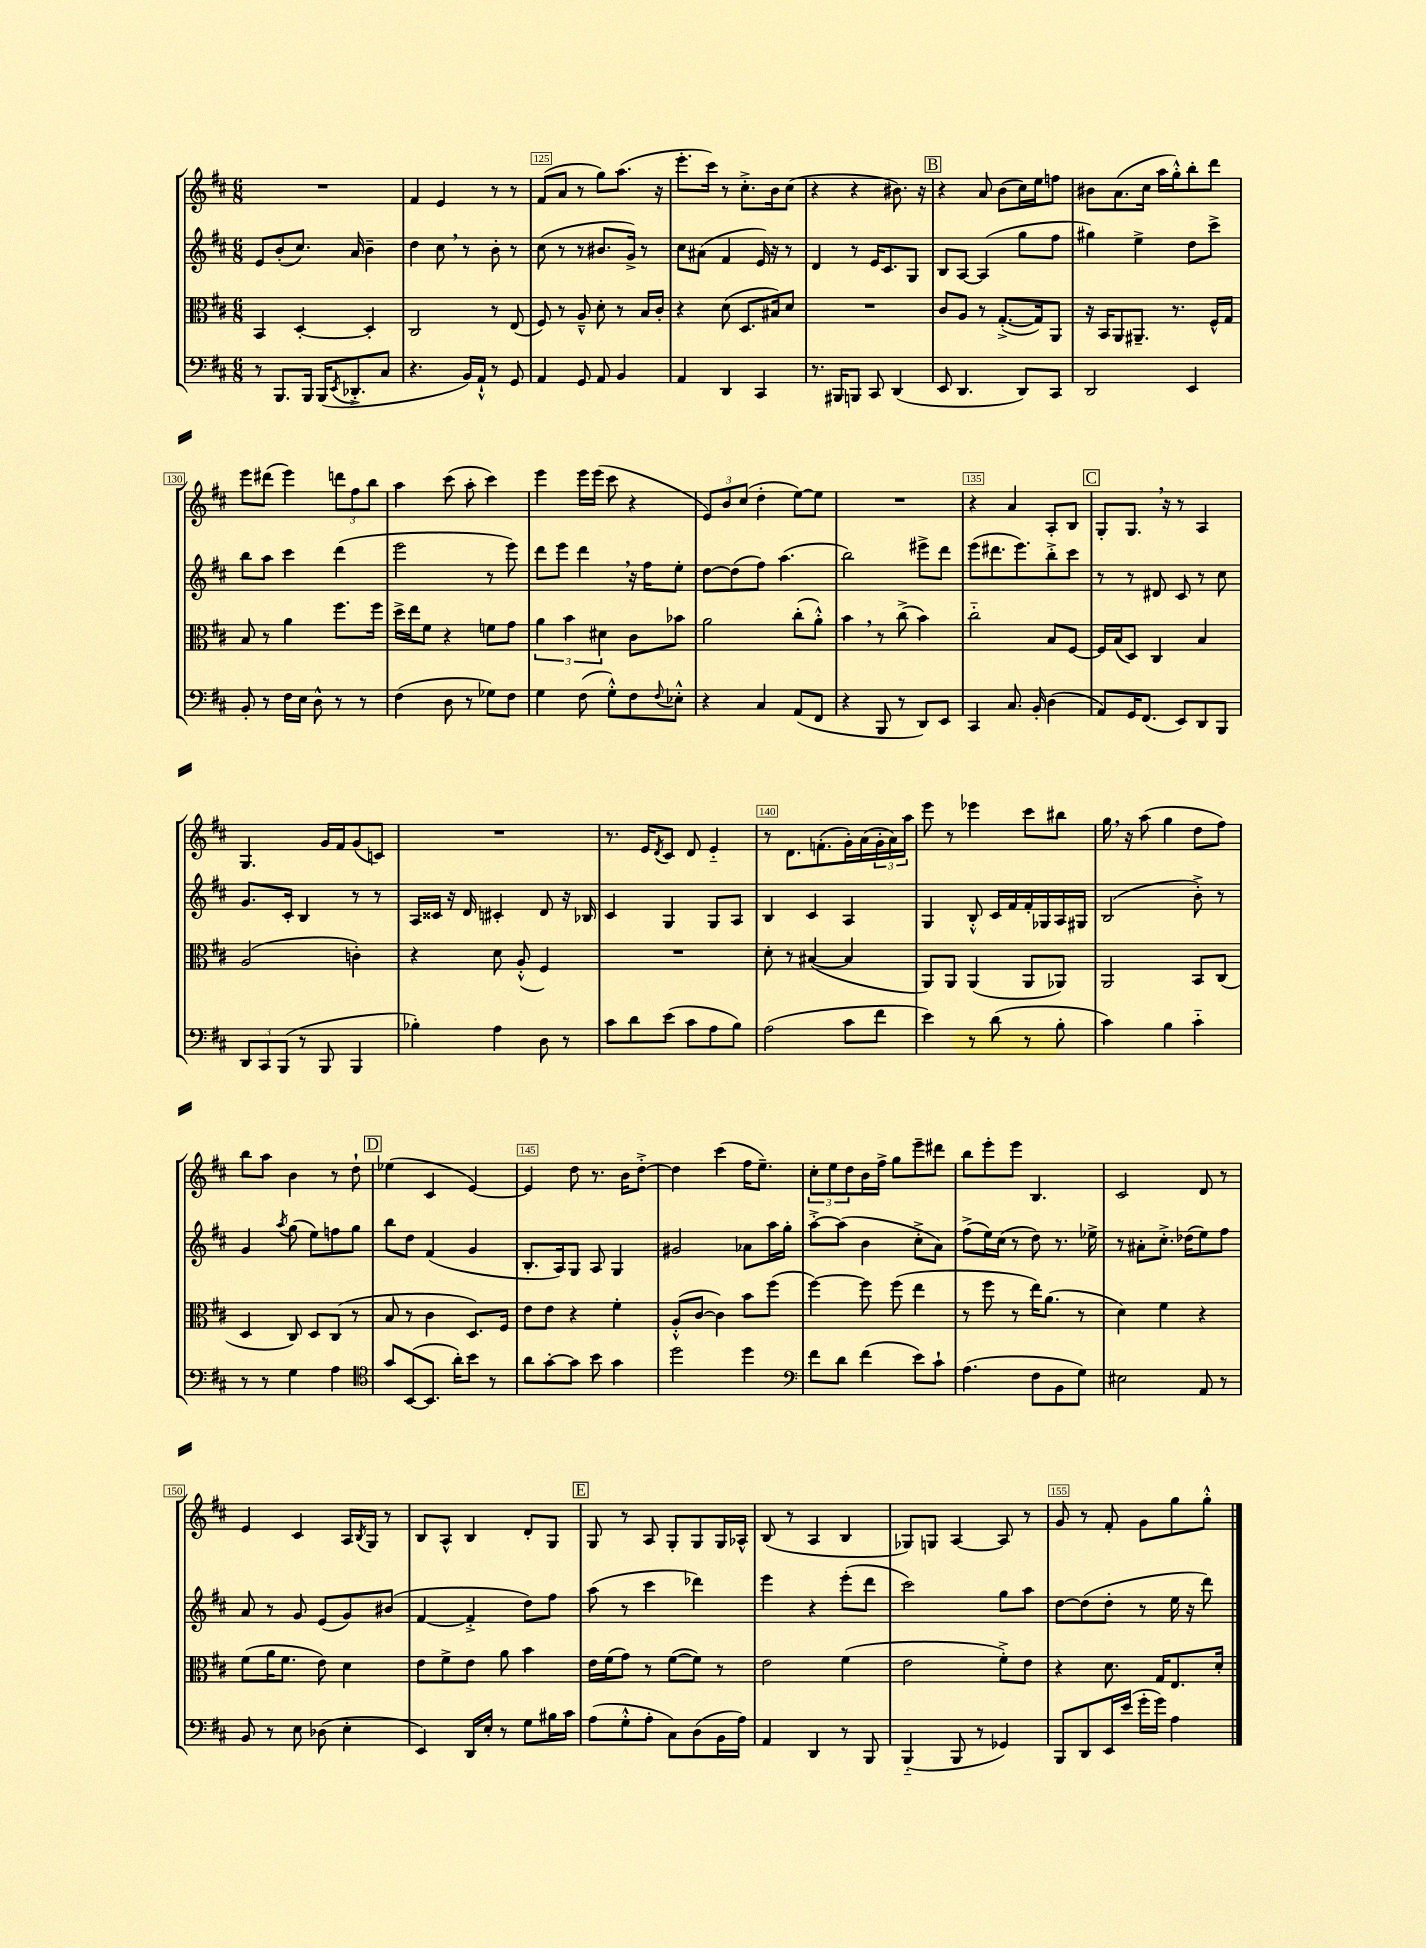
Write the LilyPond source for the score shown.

<<
\new StaffGroup <<
\new Staff = "s0" {
    \clef treble \key d \major \numericTimeSignature \time 6/8
    R2. |
    fis'4 e'4 r8 r8 |
    fis'8( a'8 r8 g''8) a''8.( r16 |
    e'''8.-. cis'''16) r8 cis''8.-.-> b'16 cis''8( |
    r4 r4 bis'8.) r16 |
    \mark \markup { \box "B" } r4 a'8 b'8( cis''16) e''16 f''8 |
    bis'8 a'8.( cis''16 a''16 g''16-.-^) b''8-. d'''8 |
    e'''8 dis'''8( e'''4) \tuplet 3/2 { d'''8 fis''8 b''8 } |
    a''4 cis'''8( a''8-. cis'''4) |
    e'''4 e'''16 e'''16( cis'''8 r4 |
    \tuplet 3/2 { e'8) b'8 cis''8( } d''4-. e''8~) e''8 |
    R2. |
    r4 a'4 a8-. b8 |
    \mark \markup { \box "C" } g8-. g8. \breathe r16 r8 a4 |
    g4. g'16 fis'16 g'8( c'8) |
    R2. |
    r8. e'16 \acciaccatura { d'8 } cis'8 d'8 e'4-_ |
    r8 d'8. f'8.-.( g'16-.) a'16( \tuplet 3/2 { g'16-. a'16) a''16 } |
    e'''8 r8 ees'''4 cis'''8 bis''8 |
    g''16 \breathe r16 a''8( g''4 d''8 fis''8) |
    b''8 a''8 b'4 r8 d''8-! |
    \mark \markup { \box "D" } ees''4( cis'4 e'4~) |
    e'4 d''8 r8. b'16 d''8~-.-> |
    d''4 cis'''4( fis''16 e''8.--) |
    \tuplet 3/2 { cis''8-. e''8 d''8 } b'16 fis''16-> g''8 e'''8-- dis'''8 |
    b''8 e'''8-. e'''8 b4. |
    cis'2 d'8 r8 |
    e'4 cis'4 a16 \acciaccatura { b8 } g16 r8 |
    b8 a8-^ b4 d'8-. g8 |
    \mark \markup { \box "E" } g8 r8 a8 g8-. g8 g16 aes16-^ |
    b8( r8 a4 b4 |
    ges8) g8 a4~ a8 r8 |
    g'8 r8 fis'8-. g'8 g''8 g''8-.-^ \bar "|." |
}
\new Staff = "s1" {
    \clef treble \key d \major \numericTimeSignature \time 6/8
    e'8 b'8-.( cis''8.) a'16 b'4-- |
    d''4 cis''8 \breathe r8 b'8-. r8 |
    cis''8( r8 r8 bis'8. g'16->) r8 |
    cis''8 ais'8( fis'4 e'16) r16 r8 |
    d'4 r8 e'16 cis'8. g8 |
    \mark \markup { \box "B" } b8 a8~ a4( g''8 fis''8 |
    gis''4) e''4-> d''8 cis'''8-> |
    b''8 a''8 cis'''4 d'''4( |
    e'''2 r8 e'''8) |
    d'''8 e'''8 d'''4 \breathe r16 fis''16 e''8-. |
    d''8~ d''8( fis''8) a''4.( |
    b''2) eis'''8-> d'''8 |
    e'''8( dis'''8. e'''8.) b''8-.-> cis'''8 |
    \mark \markup { \box "C" } r8 r8 dis'8 cis'8 r8 cis''8 |
    g'8. cis'16-. b4 r8 r8 |
    a16 cisis'16 r16 d'16 cis'4-. d'8 r16 bes16 |
    cis'4 g4 g8 a8 |
    b4 cis'4 a4 |
    g4 b8-.-^ cis'16 fis'16 fis'16-. ges16 a16 gis16 |
    b2( b'8-.->) r8 |
    g'4 \acciaccatura { a''8 } g''8( e''8) f''8 g''8 |
    \mark \markup { \box "D" } b''8 d''8 fis'4( g'4 |
    b8.-. a16) g8 a8 g4 |
    gis'2 aes'8 a''16 g''16-. |
    a''8~-.-> a''8( b'4 cis''8-.-> a'8) |
    fis''8->( e''16) cis''16( r8 d''8) r8. ees''16-> |
    r8 ais'8-. cis''8.-.-> des''16( e''8) fis''8 |
    a'8 r8 g'8 e'8( g'8) bis'8( |
    fis'4~ fis'4-.-> d''8) fis''8 |
    \mark \markup { \box "E" } a''8( r8 cis'''4 des'''4) |
    e'''4 r4 e'''8-.( d'''8 |
    cis'''2) g''8 a''8 |
    d''8~ d''8( d''8-. r8 e''16 r16 d'''8) \bar "|." |
}
\new Staff = "s2" {
    \clef alto \key d \major \numericTimeSignature \time 6/8
    b,4 d4~-. d4-. |
    cis2 r8 e8( |
    fis8) r8 a8---^ d'8-. r8 b16 cis'16-. |
    r4 d'8( d8. bis16) d'8 |
    R2. |
    \mark \markup { \box "B" } cis'8 a8 r8 g8.~-.->( g16) a,8 |
    r16 b,16 a,8 ais,8.-- r8. fis16-^ g16 |
    b8 r8 a'4 fis''8. fis''16 |
    d''16-> e''16 fis'8 r4 f'8 g'8 |
    \tuplet 3/2 { a'4 b'4 dis'4 } cis'8 bes'8 |
    a'2 cis''8-.( a'8-.-^) |
    b'4 \breathe r8 cis''8->( b'4) |
    cis''2-_ b8 fis8~ |
    \mark \markup { \box "C" } fis16 b16( d8) cis4 b4 |
    a2( c'4-.) |
    r4 d'8 a8-.-^( fis4) |
    R2. |
    d'8-. r8 bis4~( bis4 |
    a,8) a,8 a,4( a,8 aes,8) |
    a,2 b,8 cis8( |
    d4 cis8) d8 cis8( r8 |
    \mark \markup { \box "D" } b8 r8 cis'4 d8.) fis16 |
    e'8 e'8 r4 fis'4-. |
    a8-.-^( cis'8~ cis'4) b'8 fis''8( |
    fis''4~) fis''8 fis''8( e''4 |
    r8 fis''8 r8 e''16) a'8.( r8 |
    d'4) fis'4 r4 |
    fis'8( a'16 fis'8. e'8) d'4 |
    e'8 fis'8-> e'8 a'8 b'4 |
    \mark \markup { \box "E" } e'16 fis'16( g'8) r8 fis'8~( fis'8) r8 |
    e'2 fis'4( |
    e'2 fis'8-.->) e'8 |
    r4 d'8. g16 e8. d'16-. \bar "|." |
}
\new Staff = "s3" {
    \clef bass \key d \major \numericTimeSignature \time 6/8
    r8 b,,8. b,,16 b,,16( \acciaccatura { e,8 } des,8.-.-> cis8 |
    r4. b,16) a,16-!-^ r8 g,8 |
    a,4 g,8 a,8 b,4 |
    a,4 d,4 cis,4 |
    r8. bis,,16 b,,8 cis,8 d,4( |
    \mark \markup { \box "B" } e,8 d,4. d,8) cis,8 |
    d,2 e,4 |
    b,8-. r8 fis16 e16 d8-^ r8 r8 |
    fis4( d8 r8 ges8) fis8 |
    g4 fis8( g8-.-^) fis8 \appoggiatura { fis8 } ees8-.-^ |
    r4 cis4 a,8( fis,8 |
    r4 b,,8 r8 d,8) e,8 |
    cis,4 cis8. b,16-. d4( |
    \mark \markup { \box "C" } a,8) g,16 fis,8.( e,8) d,8 b,,8 |
    \tuplet 3/2 { d,8 cis,8 b,,8( } r8 b,,8 b,,4 |
    bes4-.) a4 d8 r8 |
    cis'8 d'8 e'8( cis'8 a8 b8) |
    a2( cis'8 fis'8 |
    e'4) r8 d'8( r8 b8-. |
    cis'4) b4 cis'4-_ |
    r8 r8 g4 a4 |
    \mark \markup { \box "D" } \clef tenor g'8 b,8~( b,8. a'16-.) b'8 r8 |
    a'8 g'8~-. g'8 b'8 g'4 |
    d''2 d''4 |
    \clef bass fis'8 d'8 fis'4( e'8) cis'8-! |
    a4.( fis8 b,8 g8) |
    eis2 a,8 r8 |
    b,8 r8 e8 des8( e4-. |
    e,4) d,16 e16-. r8 g8 bis16 cis'16 |
    \mark \markup { \box "E" } a8( g8-.-^ a8-. cis8) d8( b,16 a16) |
    a,4 d,4 r8 b,,8 |
    b,,4-_( b,,8 r8 ges,4) |
    b,,8 d,8 e,16 e'16( g'16-. g'16) a4 \bar "|." |
}
>>
>>
\layout { \context { \Score currentBarNumber = #123 \override BarNumber.break-visibility = ##(#f #t #t) barNumberVisibility = #(every-nth-bar-number-visible 5) \override BarNumber.stencil = #(make-stencil-boxer 0.1 0.3 ly:text-interface::print) } }
